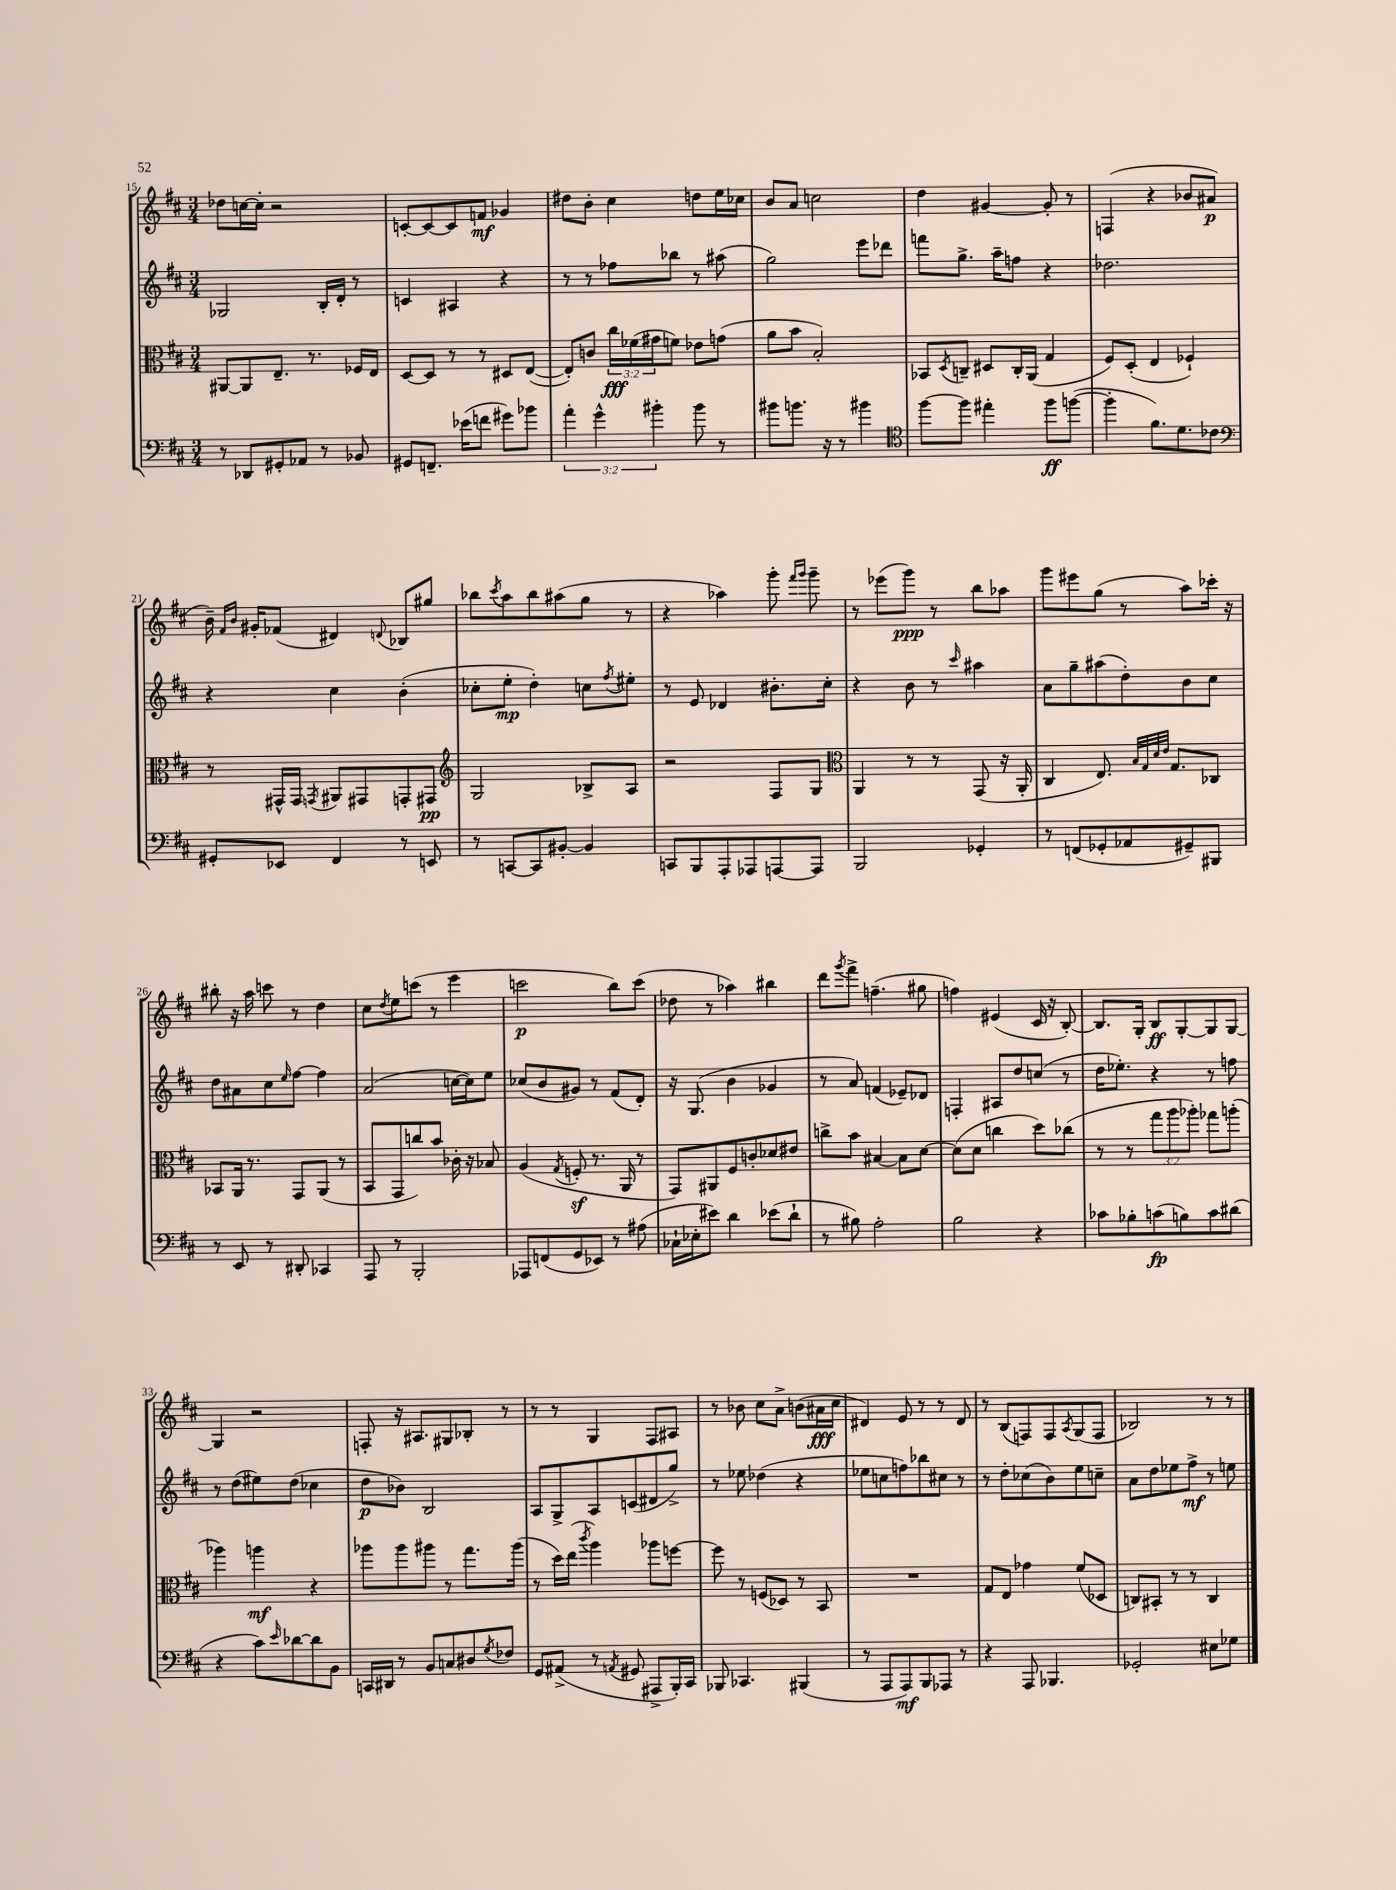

**kern	**dynam	**kern	**dynam	**kern	**dynam	**kern	**dynam
*part4	*part4	*part3	*part3	*part2	*part2	*part1	*part1
*staff4	*staff4	*staff3	*staff3	*staff2	*staff2	*staff1	*staff1
*clefF4	*	*clefC3	*	*clefG2	*	*clefG2	*
*k[f#c#]	*	*k[f#c#]	*	*k[f#c#]	*	*k[f#c#]	*
*M3/4	*	*M3/4	*	*M3/4	*	*M3/4	*
=15	=15	=15	=15	=15	=15	=15	=15
8r	.	[8AA#X/L	.	2G-X/	.	8dd-X\L	.
8DD-X/L	.	8AA#/]	.	.	.	[16ccn\L	.
.	.	.	.	.	.	16cc'\JJ]	.
8GG#X'/	.	8.E~/J	.	.	.	2r	.
8AA-X/J	.	.	.	.	.	.	.
.	.	8.r	.	.	.	.	.
8r	.	.	.	16B'/LL	.	.	.
.	.	.	.	16d'/JJ	.	.	.
8BB-X/	.	16F-X/LL	.	8r	.	.	.
.	.	16E/JJ	.	.	.	.	.
=16	=16	=16	=16	=16	=16	=16	=16
8GG#X/L	.	[8D/L	.	4cn/	.	[8cn'/L	.
8.FFn~/J	.	8D/J]	.	.	.	8c/_	.
.	.	8r	.	4A#X/	.	8c/]	.
(16e-X\KL	.	.	.	.	.	.	.
8fn\J	.	8r	.	.	.	8fn/J	mf
8g#X\L)	.	8D#X/L	.	4r	.	4g-X/	.
8b-X\J	.	([8E/J	.	.	.	.	.
=17	=17	=17	=17	=17	=17	=17	=17
6a'\	.	8E'/L])	.	8r	.	8dd#X\L	.
.	.	8cn/J	.	8r	.	8b'\J	.
6g^^\	.	.	.	.	.	.	.
.	.	24cc#\LL	fff	8ff-X\L	.	4cc#\	.
.	.	(24f-X\	.	.	.	.	.
6b#X'\	.	24g#X\J	.	.	.	.	.
.	.	8fn\J)	.	8bb-X\J	.	.	.
8b#\	.	8e-X\L	.	8r	.	8ddn\L	.
8r	.	(8gn\J	.	(8aa#X\	.	16ee\L	.
.	.	.	.	.	.	16cc-X\JJ	.
=18	=18	=18	=18	=18	=18	=18	=18
8b#X\L	.	8a\L	.	2gg\)	.	8b/L	.
8.bn\J	.	8b\J	.	.	.	8a/J	.
.	.	2B'/)	.	.	.	2ccn\	.
16r	.	.	.	.	.	.	.
8r	.	.	.	.	.	.	.
4b#X\	.	.	.	8eee\L	.	.	.
.	.	.	.	8ddd-X\J	.	.	.
=19	=19	=19	=19	=19	=19	=19	=19
*clefC4	*	*	*	*	*	*	*
[8ff#\L	.	8BB-X/L	.	8fffn\L	.	4dd\	.
.	.	8qD/	.	.	.	.	.
8ff#\J]	.	8Cn~/J	.	8.gg^\J	.	.	.
4ee#X'\	.	8D#X/L	.	.	.	[4g#X/	.
.	.	.	.	16aa~\KL	.	.	.
.	.	16C'/L	.	8ffn\J	.	.	.
.	.	(16AA/JJ	.	.	.	.	.
8ff#\L	ff	4G/	.	4r	.	8g#'/]	.
([8ffn\J	.	.	.	.	.	8r	.
=20	=20	=20	=20	=20	=20	=20	=20
4ff'\]	.	8F#/L)	.	2.dd-X\	.	(4Fn/	.
.	.	(8D'/J	.	.	.	.	.
8.f#\L)	.	4E/	.	.	.	4r	.
8.d\	.	.	.	.	.	.	.
.	.	4F-X`/)	.	.	.	8b-X/L	.
8c-X\J	.	.	.	.	.	8a#X/J	p
!!LO:LB:g=z
=21	=21	=21	=21	=21	=21	=21	=21
*clefF4	*	*	*	*	*	*	*
8GG#X'/L	.	8r	.	4r	.	16b~\)	.
.	.	.	.	.	.	16qqf#/LL	.
.	.	.	.	.	.	16qqb/JJ	.
.	.	.	.	.	.	16g#X'/KL	.
8EE-X/J	.	16GG#X^^/LL	.	.	.	(8f-X/J	.
.	.	16GG#/JJ	.	.	.	.	.
.	.	8qGGn/	.	.	.	.	.
4FF#/	.	8AA#X/L	.	4cc#\	.	4d#X/)	.
.	.	8GG#X/	.	.	.	.	.
.	.	.	.	.	.	8qqdn/	.
8r	.	8GGn'/	.	(4b'\	.	8B-X/L	.
8EEn/	.	8GG#X/J	pp	.	.	8gg#X/J	.
=22	=22	=22	=22	=22	=22	=22	=22
*	*	*clefG2	*	*	*	*	*
8r	.	2G/	.	8cc-X'\L	.	8bb-X\L	.
.	.	.	.	.	.	8qccc#/	.
[8CCn/L	.	.	.	8ee'\J	mp	8aa\	.
8CC/]	.	.	.	4dd'\)	.	8bb-\	.
[8BB#X'/J	.	.	.	.	.	(8aa#X\	.
4BB#/]	.	8B-X^/L	.	8ccn\L	.	8gg\J	.
.	.	.	.	8qff#/	.	.	.
.	.	8A/J	.	8ee#X'\J	.	8r	.
=23	=23	=23	=23	=23	=23	=23	=23
8CCn/L	.	2r	.	8r	.	4r	.
8BBB/	.	.	.	8e/	.	.	.
8AAA'/	.	.	.	4d-X/	.	4aa-X\)	.
8AAA-X/	.	.	.	.	.	.	.
[8AAAn/	.	8F#/L	.	8.b#X'\L	.	8ggg'\	.
.	.	.	.	.	.	16qqfff#/LL	.
.	.	.	.	.	.	16qqggg/JJ	.
8AAA/J]	.	8G/J	.	.	.	8ggg~\	.
.	.	.	.	16cc#'\Jk	.	.	.
=24	=24	=24	=24	=24	=24	=24	=24
*	*	*clefC3	*	*	*	*	*
2BBB/	.	4AA/	.	4r	.	8r	.
.	.	.	.	.	.	(8eee-X\L	.
.	.	8r	.	8b\	.	8ggg\J)	ppp
.	.	8r	.	8r	.	8r	.
.	.	.	.	16qqccc#/	.	.	.
4GG-X'/	.	(8GG/	.	4aa#X\	.	8bb\L	.
.	.	16r	.	.	.	8aa-X\J	.
.	.	16AA'/	.	.	.	.	.
=25	=25	=25	=25	=25	=25	=25	=25
8r	.	4C#/	.	8a\L	.	8ggg\L	.
(8FFn/L	.	.	.	8gg~\	.	8eee#X\	.
8GG-X'/	.	8.E/)	.	(8aa#X\	.	(8gg\J	.
8AA-X/	.	.	.	8dd'\)	.	8r	.
.	.	32qqB/LLL	.	.	.	.	.
.	.	32qqG/	.	.	.	.	.
.	.	32qqd/	.	.	.	.	.
.	.	32qqe/JJJ	.	.	.	.	.
.	.	8.G/L	.	.	.	.	.
8GG#X~/)	.	.	.	8b\	.	8aa\L)	.
8BBB#X/J	.	8C-X/J	.	8cc#\J	.	16ccc-X'\Jk	.
.	.	.	.	.	.	16r	.
!!LO:LB:g=z
=26	=26	=26	=26	=26	=26	=26	=26
8r	.	8BB-X/L	.	8dd\L	.	8bb#X'\	.
8EE/	.	16AA/Jk	.	8a#X\	.	16r	.
.	.	8.r	.	.	.	16aa\	.
8r	.	.	.	8cc#\	.	8cccn\	.
.	.	.	.	16qqee/	.	.	.
8DD#X'/	.	8GG/L	.	[8ff#\J	.	8r	.
4CC-X/	.	(8AA/J	.	4ff#\]	.	4dd\	.
.	.	8r	.	.	.	.	.
=27	=27	=27	=27	=27	=27	=27	=27
8AAA/	.	8BB/L	.	(2a/	.	8cc#\L	.
.	.	.	.	.	.	8qdd/	.
8r	.	8GG/	.	.	.	8ee\	.
2BBB'/	.	8ccn/)	.	.	.	(8cccn\J	.
.	.	8b/J	.	.	.	8r	.
.	.	16c-X'\	.	[16ccn\LL	.	4eee\	.
.	.	16r	.	16cc\J])	.	.	.
.	.	8B-X/	.	8ee\J	.	.	.
=28	=28	=28	=28	=28	=28	=28	=28
8AAA-X/L	.	(4A/	.	(8cc-X/L	.	2cccn\	p
(8FFn/	.	.	.	8b/	.	.	.
.	.	8qG/	.	.	.	.	.
8GG/	.	8Fnz'/	.	8g#X/J)	.	.	.
8EE-X/J)	.	8.r	.	8r	.	.	.
8r	.	.	.	(8f#/L	.	8bb\L)	.
.	.	16AA/	.	.	.	.	.
(8A#X\	.	8r	.	8d'/J)	.	(8ccc\J	.
=29	=29	=29	=29	=29	=29	=29	=29
16C-X`\LL	.	8GG/L)	.	16r	.	8dd-X\	.
16E-X'\J	.	.	.	(8.G/	.	.	.
8e#X\J)	.	8AA#X/	.	.	.	8r	.
4d\	.	8F#/	.	4b\	.	4aa-X\)	.
.	.	8cn'/	.	.	.	.	.
(8e-X\L	.	8d-X/	.	4g-X/	.	4bb#X\	.
8d`\J	.	8e#X/J	.	.	.	.	.
=30	=30	=30	=30	=30	=30	=30	=30
8r	.	8ccn^\L	.	8r	.	8ddd\L	.
.	.	.	.	.	.	8qggg/	.
8B#X\)	.	8b\J	.	8a/)	.	8fff#^\J	.
2A'\	.	[4B#X/	.	(4fn/	.	(4.ffn~\	.
.	.	8B#\L]	.	8e-X~/L)	.	.	.
.	.	[8d\J	.	8d-X/J	.	8gg#X\	.
=31	=31	=31	=31	=31	=31	=31	=31
2B\	.	(8d\L]	.	4Fn'/	.	4ffn\)	.
.	.	8d\J	.	.	.	.	.
.	.	4ccn\	.	8A#X/L	.	(4e#X/	.
.	.	.	.	8dd/	.	.	.
4r	.	8dd\L)	.	(8ccn/J	.	16c#/	.
.	.	.	.	.	.	16r	.
.	.	(8cc-X\J	.	8r	.	[8B'/)	.
=32	=32	=32	=32	=32	=32	=32	=32
8c-X\L	.	8r	.	16dd\KL	.	8.B/L]	.
.	.	.	.	8.ee-X'\J)	.	.	.
8B-X'\	.	8r	.	.	.	.	.
.	.	.	.	.	.	16G'/Jk	.
(8cn\	fp	12gg\L	.	4r	.	8B/L	ff
.	.	12aa\	.	.	.	.	.
8Bn\)	.	.	.	.	.	[8G'/	.
.	.	12aa-X'\J)	.	.	.	.	.
8c\	.	8gg-X\L	.	8r	.	8G/]	.
(8d#X\J	.	(8aan'\J	.	8ffn\	.	[8G/J	.
!!LO:LB:g=z
=33	=33	=33	=33	=33	=33	=33	=33
4r	.	4aa-X\)	.	8r	.	4G/]	.
.	.	.	.	(8dd\L	.	.	.
8c#\L)	.	4aan\	mf	8ee#X\)	.	2r	.
16qqe/	.	.	.	.	.	.	.
[8d-X\	.	.	.	(8dd\J	.	.	.
8d-\]	.	4r	.	4cc-X\	.	.	.
8BB\J	.	.	.	.	.	.	.
=34	=34	=34	=34	=34	=34	=34	=34
16CCn/LL	.	8aa-X\L	.	8dd\L	p	8Fn'/	.
16DD#X/JJ	.	.	.	.	.	.	.
8r	.	8aa-\	.	8b-X\J)	.	16r	.
.	.	.	.	.	.	8.A#X/L	.
8BB/L	.	8aa#X\J	.	2B/	.	.	.
8Cn/	.	8r	.	.	.	8G#X/	.
8D#X/	.	8.gg\L	.	.	.	8B-X'/J	.
8qG/	.	.	.	.	.	.	.
8F-X/J	.	.	.	.	.	8r	.
.	.	(16aa#\Jk	.	.	.	.	.
=35	=35	=35	=35	=35	=35	=35	=35
8GG/L	.	8r	.	8A/L	.	8r	.
(8AA#X^/J	.	16dd\LL)	.	8G^/	.	8r	.
.	.	(16ee\JJ	.	.	.	.	.
.	.	8qccc#/	.	.	.	.	.
8r	.	4aa\)	.	8A/	.	4G/	.
8qAAn/	.	.	.	.	.	.	.
8GG#X/	.	.	.	(8cn/	.	.	.
8AAA#X^/L	.	8aa-X\L	.	8d#X/	.	8F#/L	.
16BBB'/L)	.	[8ffn\J	.	8gg^/J)	.	8A#X/J	.
16CC#/JJ	.	.	.	.	.	.	.
=36	=36	=36	=36	=36	=36	=36	=36
8BBB-X/	.	8ff\]	.	8r	.	8r	.
4.CC-X/	.	8r	.	8ee-X\	.	8b-X\	.
.	.	(8Fn/L	.	(4dd-X\	.	8cc#\L	.
.	.	8D-X/J)	.	.	.	8a^\J	.
(4BBB#X/	.	8r	.	4r	.	(8bn\L	.
.	.	8BB/	.	.	.	16a#X\L	fff
.	.	.	.	.	.	16cc#\JJ	.
=37	=37	=37	=37	=37	=37	=37	=37
8r	.	2.r	.	8ee-X\L	.	4d#X/)	.
8AAA/L	.	.	.	8ccn\	.	.	.
8AAA/)	mf	.	.	8ffn\)	.	8e/	.
8BBB/	.	.	.	8bb-X\	.	8r	.
8AAA-X/J	.	.	.	8cc#X\J	.	8r	.
8r	.	.	.	8r	.	8d#/	.
=38	=38	=38	=38	=38	=38	=38	=38
4r	.	8G/L	.	8r	.	8r	.
.	.	8E/J	.	8dd'\L	.	(8B/L	.
8AAA/	.	4g-X\	.	(8cc-X\	.	8Fn/)	.
4.BBB-X/	.	.	.	8b\)	.	8F/	.
.	.	.	.	.	.	8qA/	.
.	.	(8f#/L	.	8ee\	.	(8G/	.
.	.	8D-X/J	.	8ccn~\J	.	8F/J	.
=39	=39	=39	=39	=39	=39	=39	=39
2GG-X'/	.	8Cn/L)	.	8a\L	.	2B-X/)	.
.	.	8BB#X'/J	.	8dd\	.	.	.
.	.	8r	.	8ee-X\	.	.	.
.	.	8r	.	8ff#^\J	mf	.	.
8E#X\L	.	4C/	.	8r	.	8r	.
8G-X\J	.	.	.	8een\	.	8r	.
==	==	==	==	==	==	==	==
*-	*-	*-	*-	*-	*-	*-	*-
